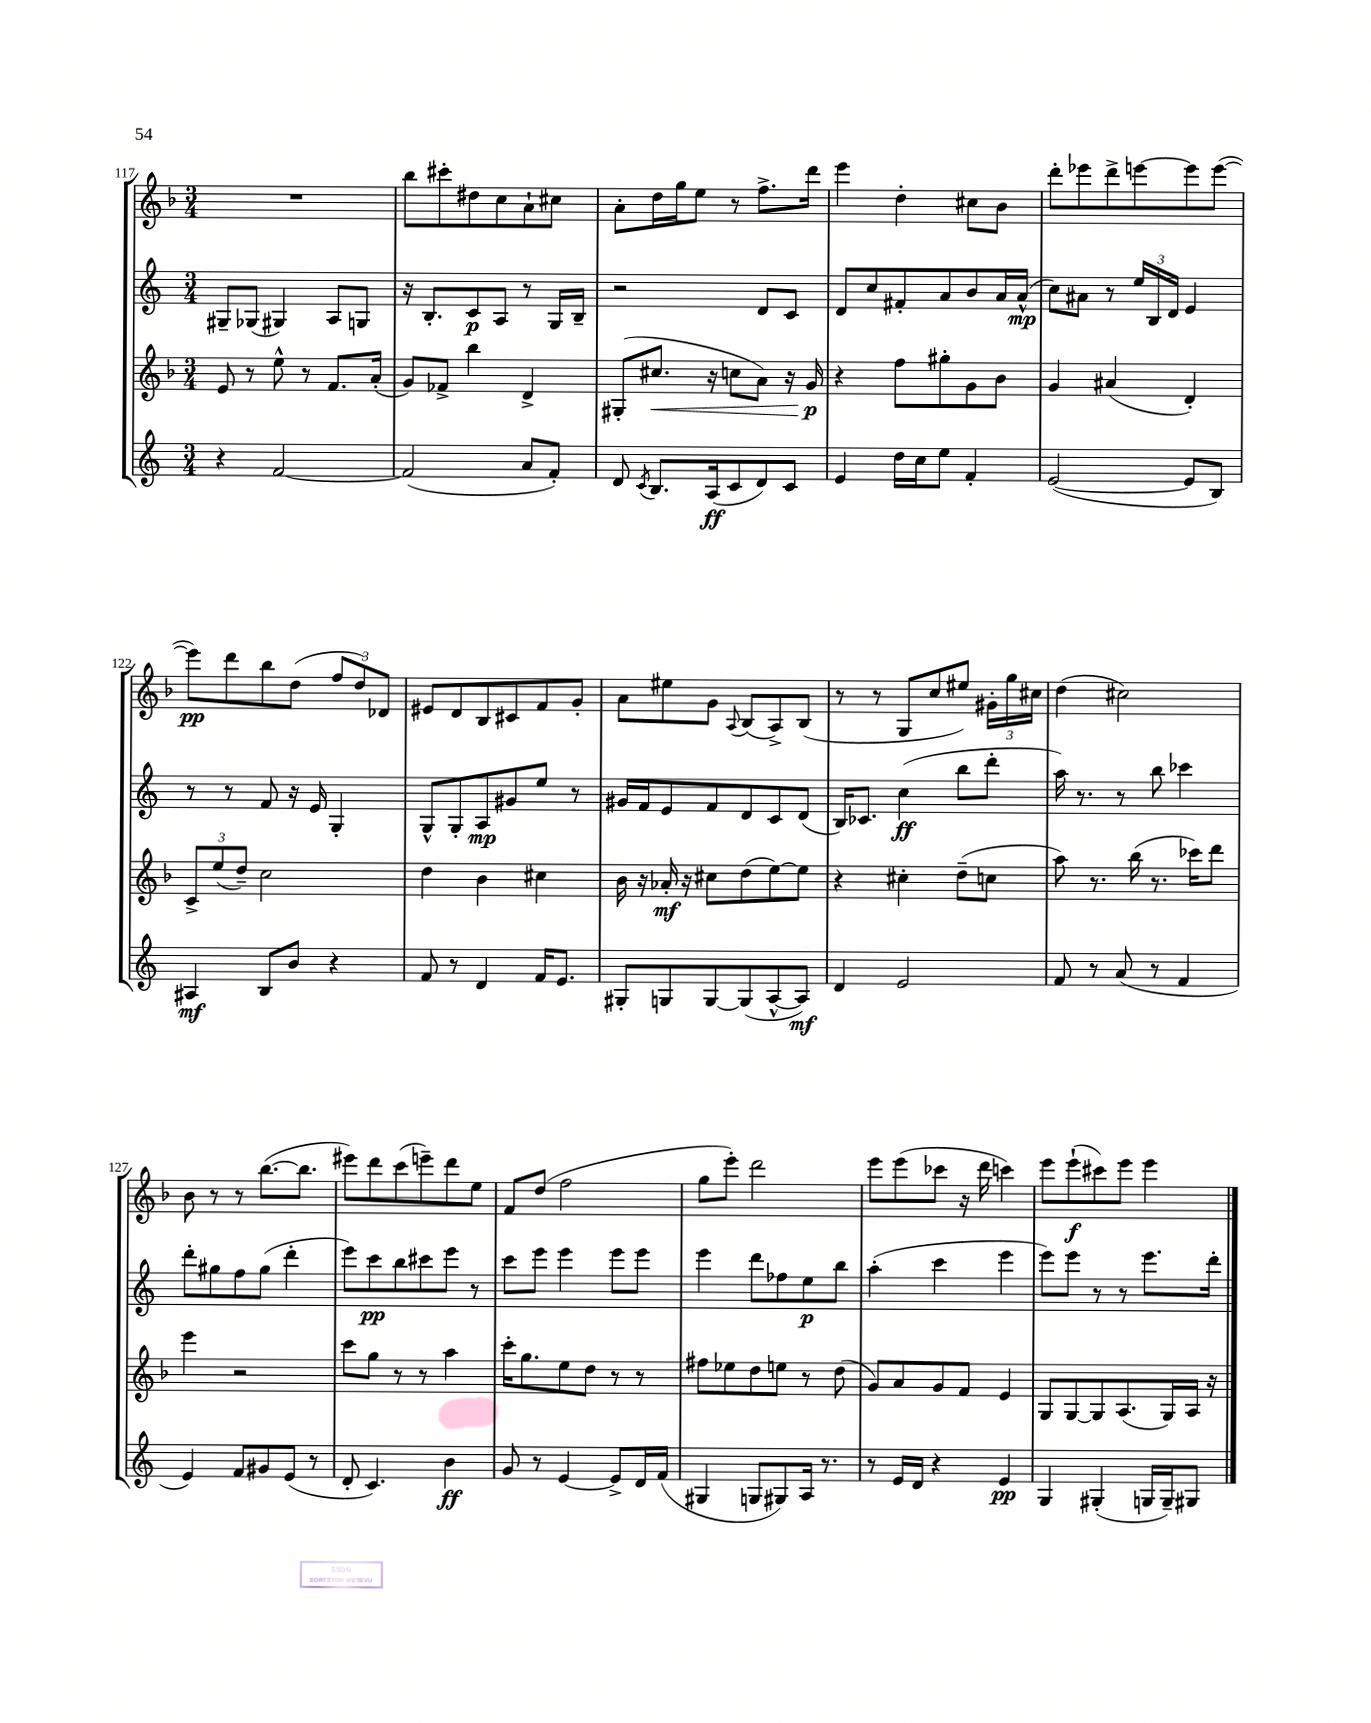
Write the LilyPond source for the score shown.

<<
\new StaffGroup <<
\new Staff = "s0" {
    \clef treble \key f \major \numericTimeSignature \time 3/4
    \autoBeamOff R2. |
    bes''8[ cis'''8-. dis''8 c''8 a'8-! cis''8] |
    a'8[-. d''16 g''16 e''8] r8 f''8.[-> d'''16] |
    e'''4 d''4-. cis''8[ bes'8] |
    d'''8[-. ees'''8 d'''8-> e'''8~ e'''8 e'''8]~( |
    e'''8[\pp) d'''8 bes''8 d''8]( \tuplet 3/2 { f''8[ d''8) des'8] } |
    eis'8[ d'8 bes8 cis'8 f'8 g'8]-. |
    a'8[ eis''8 g'8] \appoggiatura { a8 } bes8[( a8->) bes8]( |
    r8 r8 g8[ c''8 eis''8]) \tuplet 3/2 { gis'16[-. g''16 cis''16] } |
    d''4( cis''2) |
    bes'8 r8 r8 bes''8.[~( bes''8.] |
    eis'''8[) d'''8 c'''8( e'''8--) d'''8 e''8] |
    f'8[ d''8]( f''2 |
    g''8[ e'''8]-.) d'''2 |
    e'''8[ e'''8( ces'''8] r16 d'''16 c'''4) |
    e'''8[ e'''8-!\f( cis'''8) e'''8] e'''4 \bar "|." |
}
\new Staff = "s1" {
    \clef treble \key c \major \numericTimeSignature \time 3/4
    \autoBeamOff gis8[-- ges8]( gis4) a8[ g8] |
    r16 b8.[-. c'8\p a8] r8 g16[ b16]-- |
    r2 d'8[ c'8] |
    d'8[ c''8 fis'8-. a'8 b'8 a'16 a'16]-^\mp( |
    c''8[) ais'8] r8 \tuplet 3/2 { e''16[ b16 d'16] } e'4 |
    r8 r8 f'8 r16 e'16 g4-. |
    g8[-^ g8-. a8\mp gis'8 e''8] r8 |
    gis'16[ f'16 e'8 f'8 d'8 c'8 d'8]( |
    b16[) ces'8.] c''4\ff( b''8[ d'''8]-. |
    a''16) r8. r8 b''8 ces'''4 |
    d'''8[-. gis''8 f''8 gis''8]( d'''4-. |
    e'''8[) c'''8\pp b''8 cis'''8 e'''8] r8 |
    c'''8[ e'''8] e'''4 e'''8[ e'''8] |
    e'''4 d'''8[ fes''8 e''8\p b''8] |
    a''4-.( c'''4 e'''4 |
    e'''8[) e'''8] r8 r8 e'''8.[ d'''16]-. \bar "|." |
}
\new Staff = "s2" {
    \clef treble \key f \major \numericTimeSignature \time 3/4
    \autoBeamOff e'8 r8 e''8-^ r8 f'8.[ a'16]-.( |
    g'8[) fes'8]-> bes''4 d'4-> |
    gis8[-.( cis''8.]\< r16 c''8[ a'8]) r16 g'16\p\! |
    r4 f''8[ gis''8-. g'8 bes'8] |
    g'4 ais'4( d'4-.) |
    \tuplet 3/2 { c'8[-> e''8( d''8]--) } c''2 |
    d''4 bes'4 cis''4 |
    bes'16 r16 aes'16-.\mf r16 cis''8[ d''8( e''8~) e''8] |
    r4 cis''4-. d''8[--( c''8] |
    a''8) r8. bes''16( r8. ces'''16[) d'''8] |
    e'''4 r2 |
    c'''8[ g''8] r8 r8 a''4 |
    c'''16[-. g''8. e''8 d''8] r8 r8 |
    fis''8[ ees''8 d''8 e''8] r8 d''8( |
    g'8[) a'8 g'8 f'8] e'4 |
    g8[ g8~ g8 a8.( g16) a16] r16 \bar "|." |
}
\new Staff = "s3" {
    \clef treble \key c \major \numericTimeSignature \time 3/4
    \autoBeamOff r4 f'2~ |
    f'2( a'8[ f'8]-.) |
    d'8 \acciaccatura { c'8 } b8.[ a16\ff( c'8 d'8) c'8] |
    e'4 d''16[ c''16 e''8] f'4-. |
    e'2~( e'8[ b8]) |
    ais4\mf b8[ b'8] r4 |
    f'8 r8 d'4 f'16[ e'8.] |
    gis8[-. g8 g8~ g8( a8~-^ a8]\mf) |
    d'4 e'2 |
    f'8 r8 a'8( r8 f'4 |
    e'4) f'8[ gis'8 e'8]( r8 |
    d'8-. c'4.) b'4\ff |
    g'8 r8 e'4~ e'8[-> d'16 f'16]( |
    gis4 g8[ gis8) a16] r8. |
    r8 e'16[ d'16] r4 e'4\pp |
    g4 gis4-.( g16[ g16--) gis8] \bar "|." |
}
>>
>>
\layout { \context { \Score currentBarNumber = #117 } }
